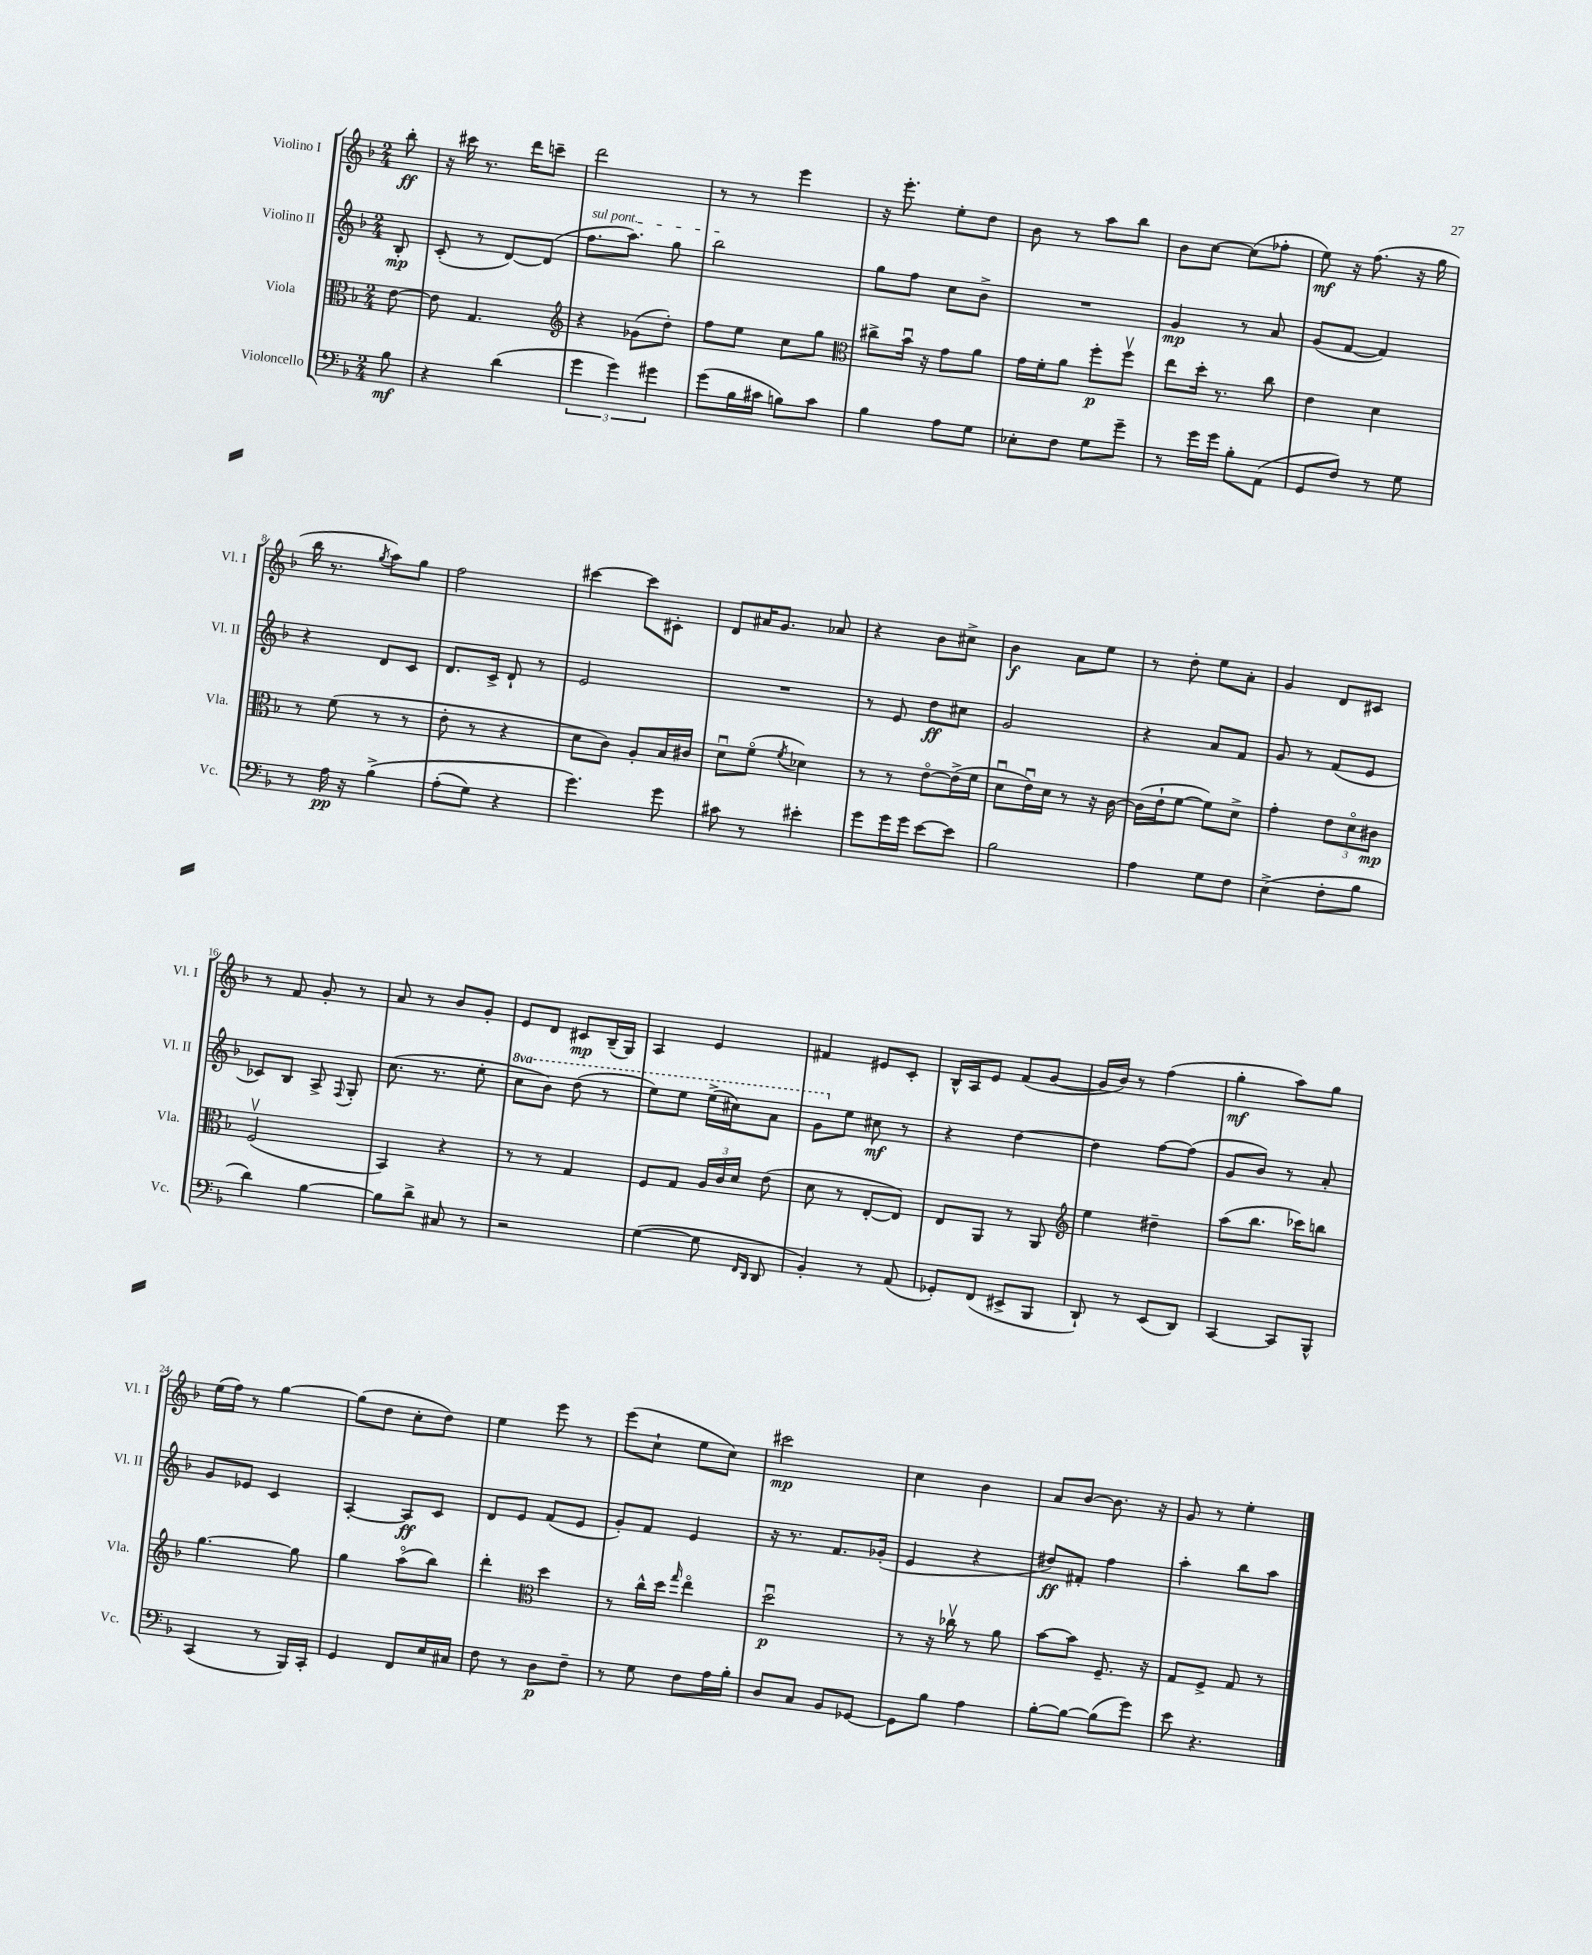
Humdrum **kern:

**kern	**kern	**kern	**kern
*staff4	*staff3	*staff2	*staff1
*clefF4	*clefC3	*clefG2	*clefG2
*k[b-]	*k[b-]	*k[b-]	*k[b-]
*M2/4	*M2/4	*M2/4	*M2/4
8B-	[8e	8B-'	8bb-'
=	=	=	=
4r	8e]	(8c'	16r
.	.	.	16ccc#
.	4.G	8r	8.r
(4d	.	[8d)	.
.	.	.	16ddd
.	.	(8d]	8ccc~
=	=	=	=
*	*clefG2	*	*
6g	4r	8.ff	2ddd
6g)	.	.	.
.	.	8.aa)	.
.	(8g-	.	.
6g#	.	.	.
.	8dd')	8gg	.
=	=	=	=
(8g	8ff	2bb-	8r
16B-	8ee	.	8r
16c#	.	.	.
8B)	8cc	.	4eee
8c#	8gg	.	.
=	=	=	=
*	*clefC3	*	*
4B-	8cc#^	8gg	16r
.	.	.	8.eee'
.	16b-u	8ff	.
.	16r	.	.
8A	8g	8cc	8ee'
8G	8a	8b-^	8dd
=	=	=	=
8E-'	16g	2r	8b-
.	16f'	.	.
8F	8a	.	8r
8G	8ff'	.	8aa
8g~	8ffv	.	8bb-
=	=	=	=
8r	8ee	4g	8b-
16g	16dd'	.	[8cc
16g	8.r	.	.
8B-'	.	8r	(8cc]
(8AA	8cc	8a	8ff-'
=	=	=	=
8GG	4e	(8g	8ee)
8F)	.	[8f	16r
.	.	.	(8.ff
8r	4d	4f])	.
8G	.	.	16r
.	.	.	16gg
=	=	=	=
8r	8r	4r	16bb-
.	.	.	8.r
16A	(8f	.	.
16r	.	.	.
.	.	.	8qgg
&(4B-^	8r	8d	8aa)
.	8r	8c	8gg
=	=	=	=
(8A'	8e'	8.d	2ff
8G)	8r	.	.
.	.	16c^	.
4r	4r	8d`	.
.	.	8r	.
=	=	=	=
4.g&)	8d	2e	[4ccc#
.	8c)	.	.
.	8A'	.	8ccc#]
8g	16B-	.	8c#'
.	16c#	.	.
=	=	=	=
8c#	8du	2r	8d
8r	(8fo	.	16a#
.	.	.	8.g
.	8qf	.	.
4e#'	4d-)	.	.
.	.	.	8a-
=	=	=	=
8g	8r	8r	4r
16g	8r	8e	.
16g	.	.	.
[8e	[8eo	8dd	8b-
8e]	(16e^]	8cc#	8cc#^
.	16f	.	.
=	=	=	=
2B-	8du	2g	4b-
.	16eu)	.	.
.	16d	.	.
.	8r	.	8a
.	16r	.	8ee
.	[16c	.	.
=	=	=	=
4A	(16c]	4r	8r
.	16e`	.	.
.	[8f	.	8dd'
8G	8f])	8a	8ee
8F	8d^	8f	8a'
=	=	=	=
(4E^	4g'	8g	4g
.	.	8r	.
8F'	12e	(8f	8d
.	12do	.	.
8B-	.	8e	8c#
.	12c#	.	.
=	=	=	=
4d)	(2Fv	8c-)	8r
.	.	8B-	8f
[4B-	.	8A^	8g'
.	.	8qqF	.
.	.	8G'	8r
=	=	=	=
8B-]	4BB-)	(8.cc	8a
8d^	.	.	8r
.	.	8.r	.
8C#	4r	.	8b-
8r	.	8ee'	8g'
=	=	=	=
2r	8r	8ccc	8e
.	8r	8bb-)	8d
.	4G	(8ddd	8c#
.	.	8r	(16B-~
.	.	.	16G)
=	=	=	=
([4G	8F	8eee)	4A
.	8G	8eee	.
8G]	24A	(16eee^	4e
.	24c	.	.
.	.	16ccc#)	.
.	24d	.	.
16qqFF	.	.	.
16qqDD	.	.	.
8DD	(8e	8aa	.
=	=	=	=
4BB-')	8d	8gg	4f#
.	8r	8ee	.
8r	[8E'	8cc#	8e#
(8AA	8E])	8r	8c'
=	=	=	=
8GG-')	8E	4r	16B-^^
.	.	.	16A
(8FF	8AA	.	8e
8EE#^	8r	[4dd	(8f
8BBB-	8AA	.	[8g
=	=	=	=
*	*clefG2	*	*
8DD`)	4ee	4dd]	16g]
.	.	.	16b-)
8r	.	.	8r
(8EE	4dd#~	[8ff	(4ff
8DD)	.	(8ff]	.
=	=	=	=
[4CC	(8aa	8g	4gg'
.	8.bb-	8b-)	.
8CC]	.	8r	8aa)
.	16ccc-)	.	.
8BBB-^^	8bb	8a'	8gg
=	=	=	=
(4CC	[4.gg	8g	(16ee
.	.	.	16ff)
.	.	8e-	8r
8r	.	4c	[4gg
16BBB-)	8gg]	.	.
16CC'	.	.	.
=	=	=	=
4GG	4gg	[4A'	(8gg]
.	.	.	8dd
8FF	(8aao	8A]	8cc'
16E	8bb-)	8c	8dd)
16C#	.	.	.
=	=	=	=
8F	4ddd'	8d	4ee
8r	.	8e	.
*	*clefC3	*	*
8D	4dd	(8f	8eee
8F~	.	8e	8r
=	=	=	=
8r	8r	8g')	(8eee
8G	16cc^^	8f	8cc`
.	16dd	.	.
.	16qqgg	.	.
8F	4eeo	4e	8ee
16A	.	.	8cc)
16B-'	.	.	.
=	=	=	=
8D	2ddu	16r	2ccc#
.	.	8.r	.
8C	.	.	.
8BB-	.	8.f	.
[8GG-	.	.	.
.	.	(16g-'	.
=	=	=	=
8GG-]	8r	4e	4cc
8B-	16r	.	.
.	16cc-v	.	.
4A	8r	4r	4b-
.	8a	.	.
=	=	=	=
[8B-'	[8b-	8dd#)	8a
8B-_	8b-]	8f#'	[8b-
(8B-]	8.F~	4ff	8.b-]
8g)	.	.	.
.	16r	.	16r
=	=	=	=
8e	8G	4aa'	8g
4.r	8F^	.	8r
.	8G	8bb-	4ee'
.	8r	8aa	.
==	==	==	==
*-	*-	*-	*-
